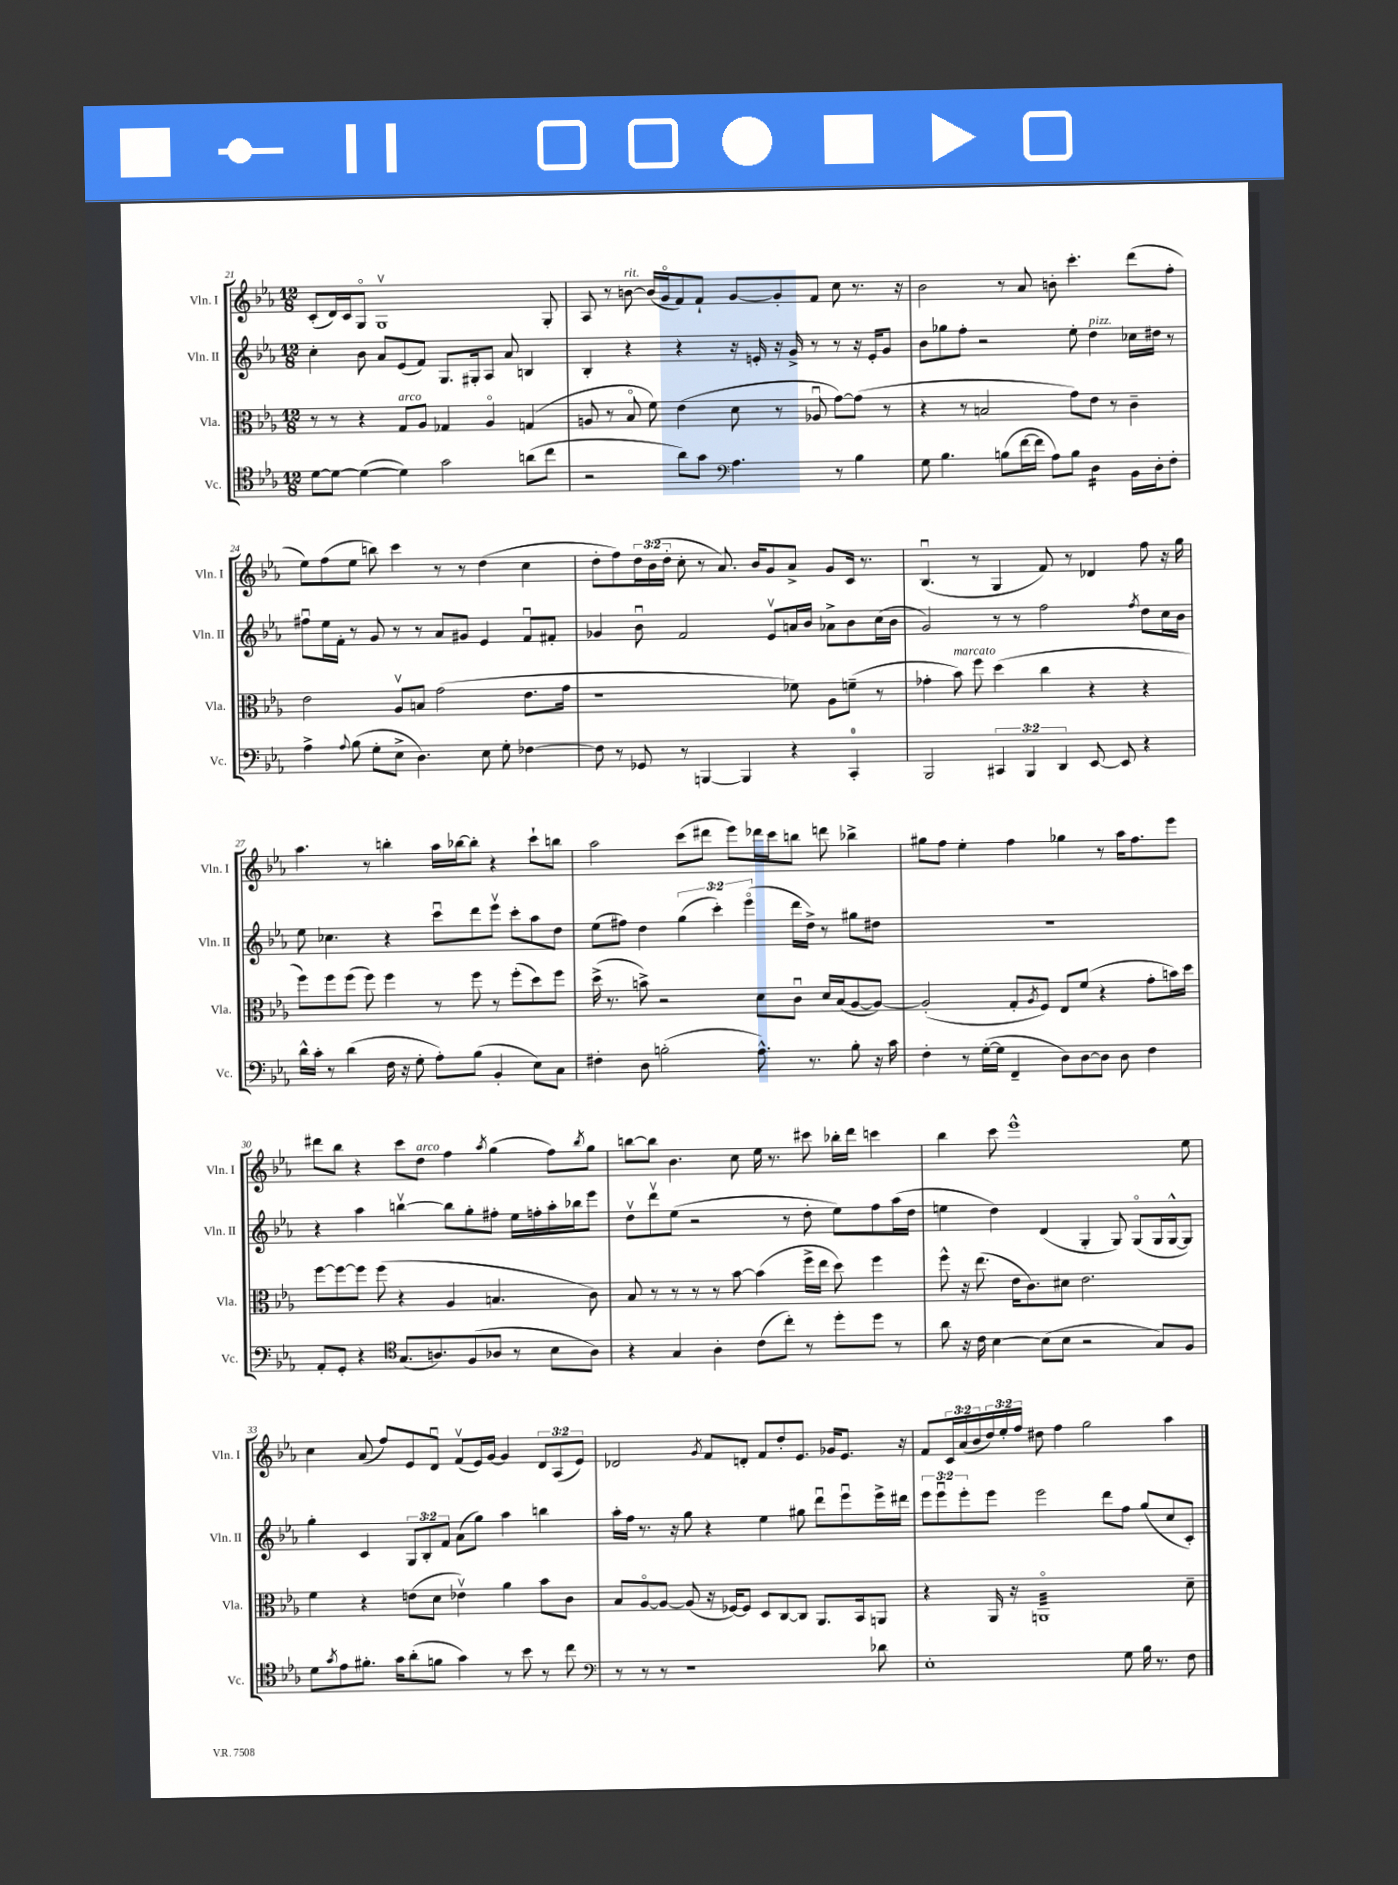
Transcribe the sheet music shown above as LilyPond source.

<<
\new StaffGroup <<
\new Staff = "s0" \with { instrumentName = "Vln. I" shortInstrumentName = "Vln. I" } {
    \clef treble \key ees \major \numericTimeSignature \time 12/8 \override Staff.TupletNumber.text = #tuplet-number::calc-fraction-text
    c'8-.( d'16) c'16 g8\flageolet g1\upbow g8-. |
    aes8 r8 b'8~^\markup { \italic "rit." } b'16( g'16\flageolet f'8) f'8-! g'8~ g'8-. f'8 c''8 r8. r16 |
    bes'2 r8 aes'8 b'8-. c'''4.-. d'''8( f''8-. |
    ees''8) f''8( ees''8 b''8) c'''4 r8 r8 d''4( c''4 |
    d''8-. f''8) \tuplet 3/2 { d''16 bes'16( d''16-. } c''8-. r8 aes'8.) bes'16 g'8 aes'8-> g'8 c'16 r8. |
    bes4.\downbow( r8 g4 f'8) r8 des'4 f''8 r16 g''16 |
    aes''4. r8 b''4-. aes''16 bes''16~ bes''8-. r4 c'''8-! b''8 |
    aes''2 c'''8( dis'''8 ees'''8) des'''16 c'''16 b''8 d'''8 bes''4-> |
    gis''8 f''8 ees''4-. f''4 ges''4 r8 aes''16 f''8. ees'''8 |
    dis'''8 bes''8 r4 c'''8 d''8^\markup { \italic "arco" } f''4 \acciaccatura { aes''8 } g''4( f''8) \acciaccatura { bes''8 } g''8 |
    b''8~ b''8 bes'4. c''8 ees''16 r8. cis'''8 bes''16-. d'''16 c'''4 |
    bes''4 c'''8 ees'''1-^ ees''8 |
    c''4 aes'8( f''8) ees'8 d'8\downbow f'8\upbow( ees'16) g'16~ g'4 \tuplet 3/2 { d'8 aes8( ees'8) } |
    des'2 \acciaccatura { g'8 } f'8 d'8-. f'8 d''8-. ees'8. ges'16 ees'8. r16 |
    f'8 \tuplet 3/2 { c'16 aes'16( bes'16 } \tuplet 3/2 { d''16) ees''16-. f''16 } dis''8 f''4 g''2 aes''4 \bar "|." |
}
\new Staff = "s1" \with { instrumentName = "Vln. II" shortInstrumentName = "Vln. II" } {
    \clef treble \key ees \major \numericTimeSignature \time 12/8 \override Staff.TupletNumber.text = #tuplet-number::calc-fraction-text
    c''4-. bes'8 aes'8 ees'8( f'8) g8. gis16-. aes8 aes'8 b4 |
    bes4-. r4 r4 r16 e'16-. r16 g'16-> r8 r8 r16 e'16-. g'8 |
    bes'8 ges''8 f''8-. r2 ees''8-. d''4^\markup { \italic "pizz." } ces''16 dis''16 r8 |
    fis''8\downbow ees''16 f'16-. r8 g'8 r8 r8 aes'8 gis'8 ees'4 f'8\downbow fis'8-. |
    ges'4 bes'8\downbow f'2 ees'8\upbow a'16 bes'16 aes'8-> bes'8 c''16( bes'16 |
    g'2) r8 r8 f''2 \acciaccatura { f''8 } d''8 c''16 bes'16 |
    ees''8 ces''4. r4 c'''8\downbow d'''8 ees'''8\upbow c'''8-. aes''8 d''8 |
    ees''8( fis''8) d''4 \tuplet 3/2 { g''4( c'''4-.) ees'''4\flageolet( } d'''16 d''16->) r8 gis''8 dis''8 |
    R1. |
    r4 aes''4 b''4~\upbow b''8 g''8-. fis''8-. ees''16 f''16-. aes''16-. bes''16 ees'''8 |
    d''8\upbow d'''8\upbow ees''8( r2 r8 d''8-. ees''8) f''8 aes''16( d''16 |
    e''4 d''4) d'4( g4-. g8) g8\flageolet( g16 g16~-^ g8) |
    g''4-. c'4 \tuplet 3/2 { g8 bes8-. f'8 } aes'8( g''8) aes''4 b''4 |
    aes''16-. f''16 r8. r16 g''8 r4 ees''4 gis''8 d'''8\downbow ees'''8\downbow ees'''16-> dis'''16 |
    \tuplet 3/2 { ees'''8 ees'''8\downbow ees'''8-. } ees'''8 ees'''2 d'''8 f''8 g''8( c''8 c'8-.) \bar "|." |
}
\new Staff = "s2" \with { instrumentName = "Vla." shortInstrumentName = "Vla." } {
    \clef alto \key ees \major \numericTimeSignature \time 12/8
    r8 r8 r4 g8^\markup { \italic "arco" } aes8 ges4 aes4\flageolet g4( |
    a8 r8 bes8\flageolet f'8) ees'4( d'8 r8 aes8\downbow g'8~) g'8( r8 |
    r4 r8 b2 g'8) ees'8 r8 c'4-- |
    ees'2 aes8\upbow b8 g'2( ees'8. g'16 |
    r1 fes'8) aes8 f'8--( r8 |
    ges'4-. bes'8^\markup { \italic "marcato" }) f''8 d''4( c''4 r4 r4 |
    f''8) f''8 f''8( f''8) f''4 r8 f''8 r8 f''8-.( d''8) f''8 |
    d''16->( r8. b'8->) r2 d'8 c'8\downbow d'16 bes16( aes8~ aes8~) |
    aes2-.( g8-. \acciaccatura { aes8 } f8) ees8 f'8( r4 g'8-. b'16) d''16 |
    f''8~ f''8~ f''8 f''8( r4 aes4 b4. c'8) |
    bes8 r8 r8 r8 r8 bes'8~ bes'4( f''16-> ees''16 d''8) f''4 |
    f''8-^ r16 ees''8.( ees'16 c'8.) dis'8 ees'2. |
    f'4 r4 e'8( d'8 ees'4\upbow) aes'4 bes'8 c'8 |
    bes8 aes8~\flageolet aes8~ aes8( r16 fes16~) fes8 d8 c8~ c8 aes,8. bes,16 a,8 |
    r4 aes,16 r16 a,1:32\flageolet d'8-- \bar "|." |
}
\new Staff = "s3" \with { instrumentName = "Vc." shortInstrumentName = "Vc." } {
    \clef tenor \key ees \major \numericTimeSignature \time 12/8 \override Staff.TupletNumber.text = #tuplet-number::calc-fraction-text
    d'8~ d'8~ d'4~( d'4) g'2 a'8( c''8 |
    r2 aes'8) g'8 \clef bass aes4. r8 bes4 |
    g8 bes4. b8( f'16~ f'16 aes8) b8 d4:16 bes,16 d16-. f8-. |
    aes4-> \appoggiatura { aes8 } bes8( g8-. ees8-> d4.) ees8 g8-. fes4~ |
    fes8 r8 ges,8 r8 b,,4~ b,,4 r4 c,4-0-. |
    bes,,2 \tuplet 3/2 { cis,4 bes,,4 d,4 } ees,8~ ees,8 r4 |
    d'16-^ c'16-. r8 d'4( f16 r16 g8-. aes8-.) bes8( bes,4-. ees8) c8 |
    fis4-. d8 b2-.( aes8.-^) r8. b8-. r16 c'16 |
    f4-. r8 g16~-.( g16 f,4-- d8) d8~ d8 d8 f4 |
    aes,8-. g,8-. r4 \clef tenor g8.( a8.) f8( aes8 r8 bes8 aes8) |
    r4 g4 aes4-. c'8( c''8-.) r8 d''8-. d''8 r8 |
    aes'8 r16 c'16 bes4~ bes8( bes8 r2 g8) f8 |
    d'8 \acciaccatura { g'8 } ees'8 fis'8.-. g'16 aes'8-.( f'8 g'4) r8 bes'8 r8 c''8 |
    \clef bass r8 r8 r8 r1 des'8 |
    ees1-. g8 bes16 r8. f8 \bar "|." |
}
>>
>>
\layout { \context { \Score currentBarNumber = #21 } }
